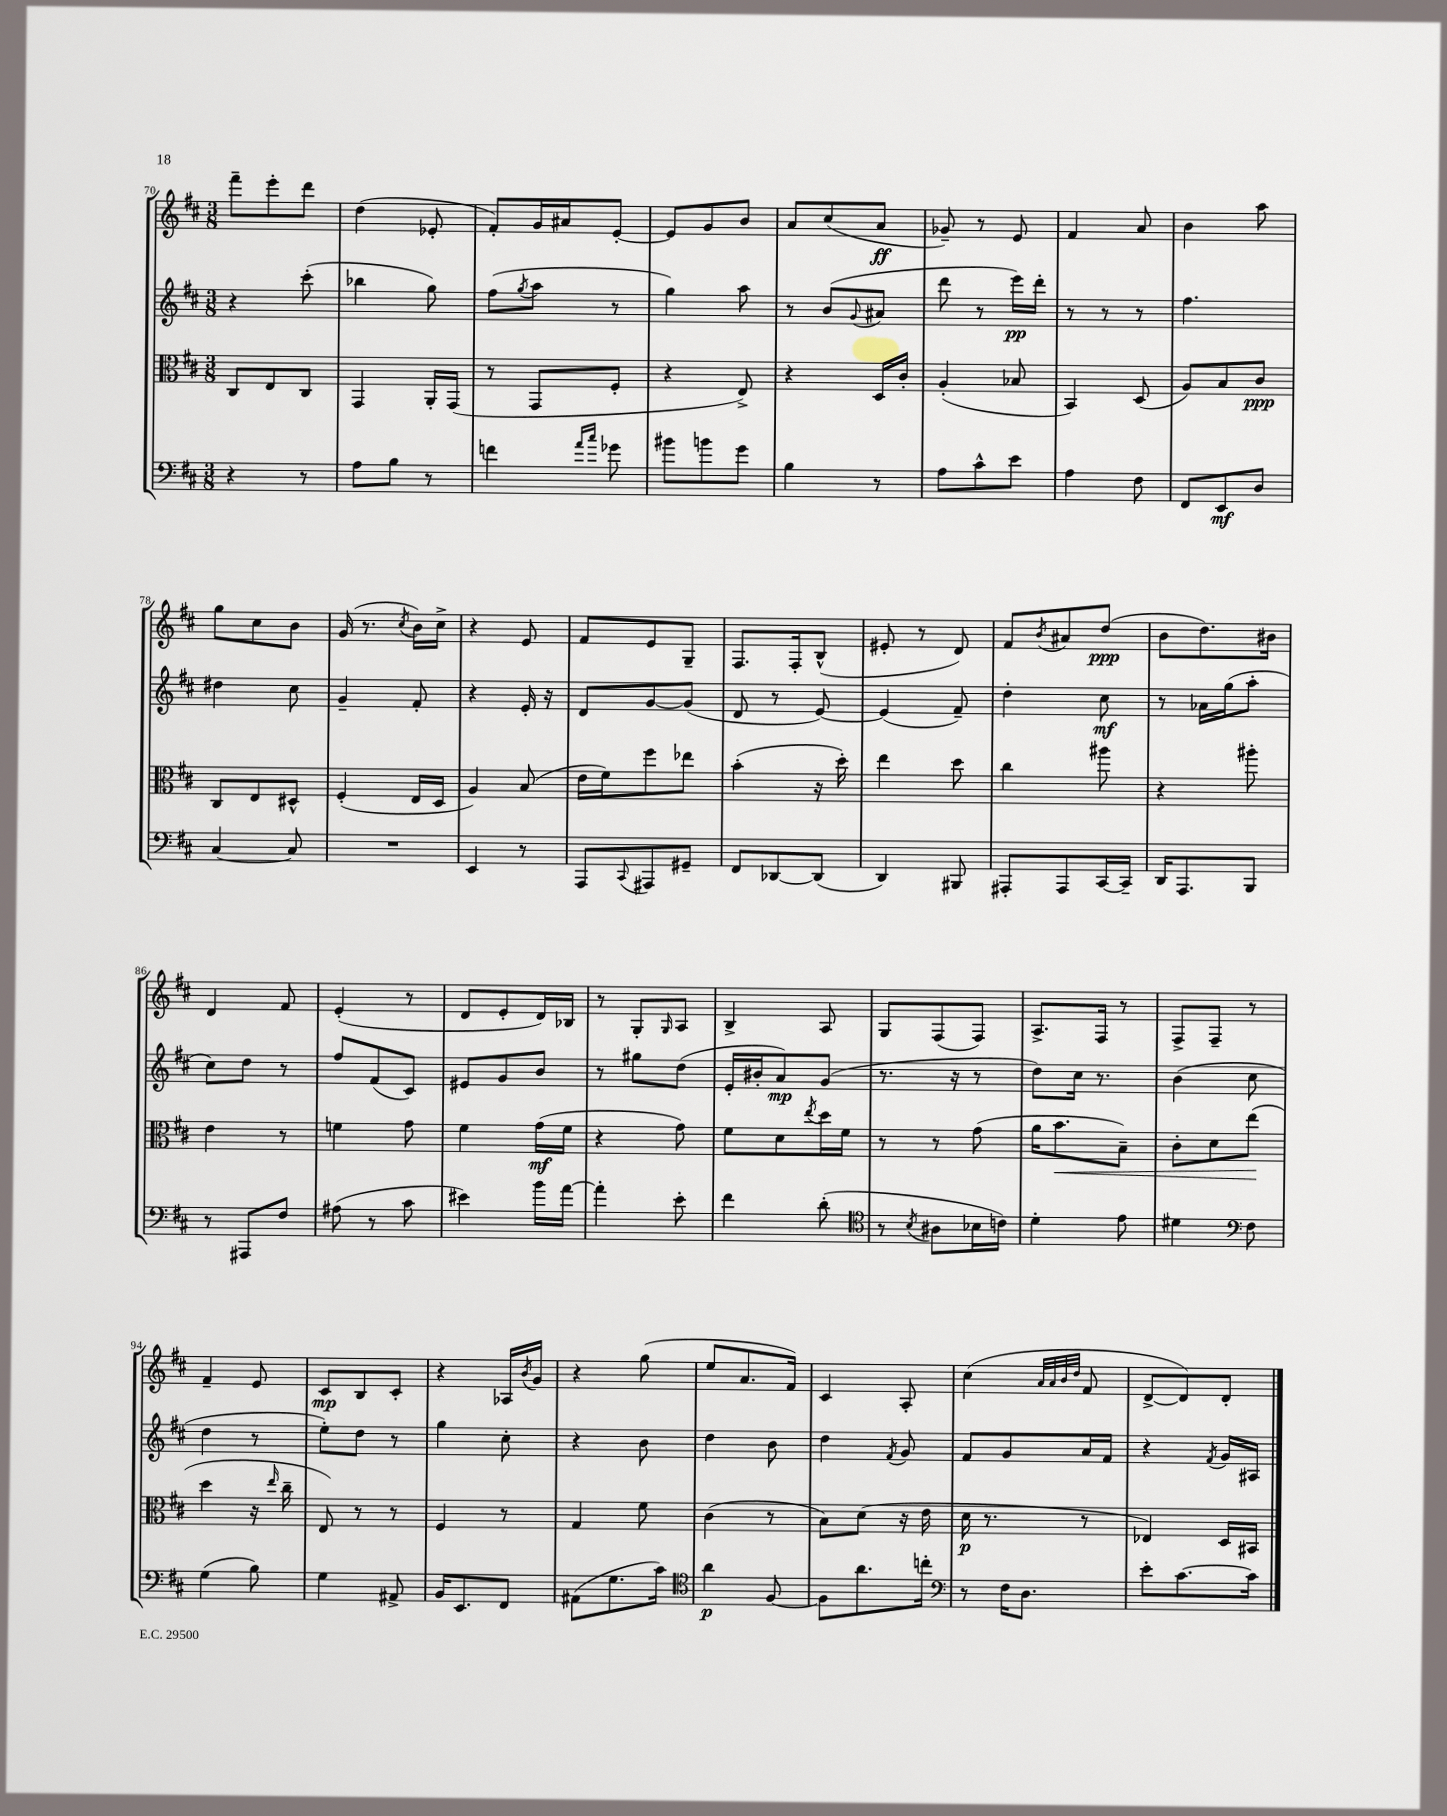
<<
\new StaffGroup <<
\new Staff = "s0" {
    \clef treble \key d \major \numericTimeSignature \time 3/8
    fis'''8-- e'''8-. d'''8 |
    d''4( ees'8-. |
    fis'8-.) g'16 ais'16 e'8~-. |
    e'8 g'8 b'8 |
    a'8 cis''8( a'8\ff |
    ges'8--) r8 e'8 |
    fis'4 a'8 |
    b'4 a''8 |
    g''8 cis''8 b'8 |
    g'16( r8. \acciaccatura { cis''8 } b'16) cis''16-> |
    r4 e'8 |
    fis'8 e'8 g8-- |
    fis8. fis16-. b8-^( |
    eis'8-. r8 d'8) |
    fis'8 \acciaccatura { b'8 } ais'8 d''8\ppp( |
    b'8 d''8.) bis'16 |
    d'4 fis'8 |
    e'4-.( r8 |
    d'8 e'8-. d'16) bes16 |
    r8 g8-. \grace { g16 } a8 |
    b4-> a8 |
    g8 fis8( fis8) |
    a8.-> fis16 r8 |
    fis8-> fis8-- r8 |
    fis'4-- e'8 |
    cis'8\mp b8 cis'8-. |
    r4 aes16 \acciaccatura { b'8 } g'16 |
    r4 g''8( |
    e''8 a'8. fis'16) |
    cis'4 a8-. |
    cis''4( \grace { a'32 a'32 b'32 d''32 } fis'8 |
    d'8~-> d'8) d'8-. \bar "|." |
}
\new Staff = "s1" {
    \clef treble \key d \major \numericTimeSignature \time 3/8
    r4 cis'''8-.( |
    bes''4 g''8) |
    fis''8( \acciaccatura { g''8 } a''8 r8 |
    g''4) a''8 |
    r8 b'8( \appoggiatura { g'8 } ais'8 |
    d'''8 r8 e'''16\pp) d'''16-. |
    r8 r8 r8 |
    fis''4. |
    dis''4 cis''8 |
    g'4-- fis'8-. |
    r4 e'16-. r16 |
    d'8 g'8~ g'8( |
    d'8 r8 e'8~) |
    e'4( fis'8--) |
    d''4-. cis''8\mf |
    r8 aes'16 g''16( a''8-. |
    cis''8) d''8 r8 |
    fis''8 fis'8( cis'8) |
    eis'8 g'8 b'8 |
    r8 gis''8 d''8( |
    e'16-. bis'16-. a'8\mp) g'8( |
    r8. r16 r8 |
    d''8) cis''16 r8. |
    b'4( cis''8 |
    d''4 r8 |
    e''8-.) d''8 r8 |
    g''4 cis''8-. |
    r4 b'8 |
    d''4 b'8 |
    d''4 \acciaccatura { fis'8 } g'8 |
    fis'8 g'8 a'16 fis'16 |
    r4 \acciaccatura { fis'8 } g'16 ais16 \bar "|." |
}
\new Staff = "s2" {
    \clef alto \key d \major \numericTimeSignature \time 3/8
    cis8 e8 cis8 |
    g,4 a,16-. g,16( |
    r8 g,8 fis8-. |
    r4 e8->) |
    r4 d16 cis'16-. |
    a4-.( bes8 |
    b,4) d8( |
    a8) b8 cis'8\ppp |
    cis8 e8 dis8-^ |
    fis4-.( e16 d16 |
    a4) b8( |
    e'16 fis'16) fis''8 ees''8 |
    b'4-.( r16 d''16-.) |
    e''4 d''8 |
    cis''4 ais''8 |
    r4 ais''8-. |
    e'4 r8 |
    f'4 g'8 |
    fis'4 g'16\mf( fis'16 |
    r4 g'8) |
    fis'8 d'8 \acciaccatura { e''8 } d''16 fis'16 |
    r8 r8 g'8( |
    a'16 b'8.\< b8--) |
    cis'8-. d'8 e''8\!( |
    d''4 r16 \grace { e''16 } cis''16-- |
    e8) r8 r8 |
    fis4 r8 |
    g4 fis'8 |
    cis'4( r8 |
    b8) d'8( r16 e'16 |
    d'16\p r8. r8 |
    ees4) d16 bis,16 \bar "|." |
}
\new Staff = "s3" {
    \clef bass \key d \major \numericTimeSignature \time 3/8
    r4 r8 |
    a8 b8 r8 |
    f'4 \grace { a'16 cis''16 } ges'8 |
    bis'8 b'8 g'8 |
    b4 r8 |
    a8 cis'8-^ e'8 |
    a4 fis8 |
    fis,8 e,8\mf d8 |
    cis4~ cis8 |
    R4. |
    e,4 r8 |
    a,,8 \appoggiatura { cis,8 } ais,,8 gis,8-- |
    fis,8 des,8~ des,8( |
    d,4) bis,,8 |
    ais,,8-. ais,,8 cis,16~ cis,16-- |
    d,16 a,,8. b,,8 |
    r8 ais,,8 fis8 |
    ais8( r8 cis'8 |
    eis'4) b'16 a'16~ |
    a'4-. e'8-. |
    fis'4 d'8-.( |
    \clef tenor r8 \acciaccatura { b8 } ais8 bes16 c'16) |
    d'4-. e'8 |
    dis'4 \clef bass fis8 |
    g4( b8) |
    g4 ais,8-> |
    b,16 e,8. fis,8 |
    ais,8( g8. cis'16) |
    \clef tenor a'4\p fis8~ |
    fis8 a'8. c''16-. |
    \clef bass r8 fis16 d8. |
    e'8-. cis'8.~ cis'16 \bar "|." |
}
>>
>>
\layout { \context { \Score currentBarNumber = #70 } }
